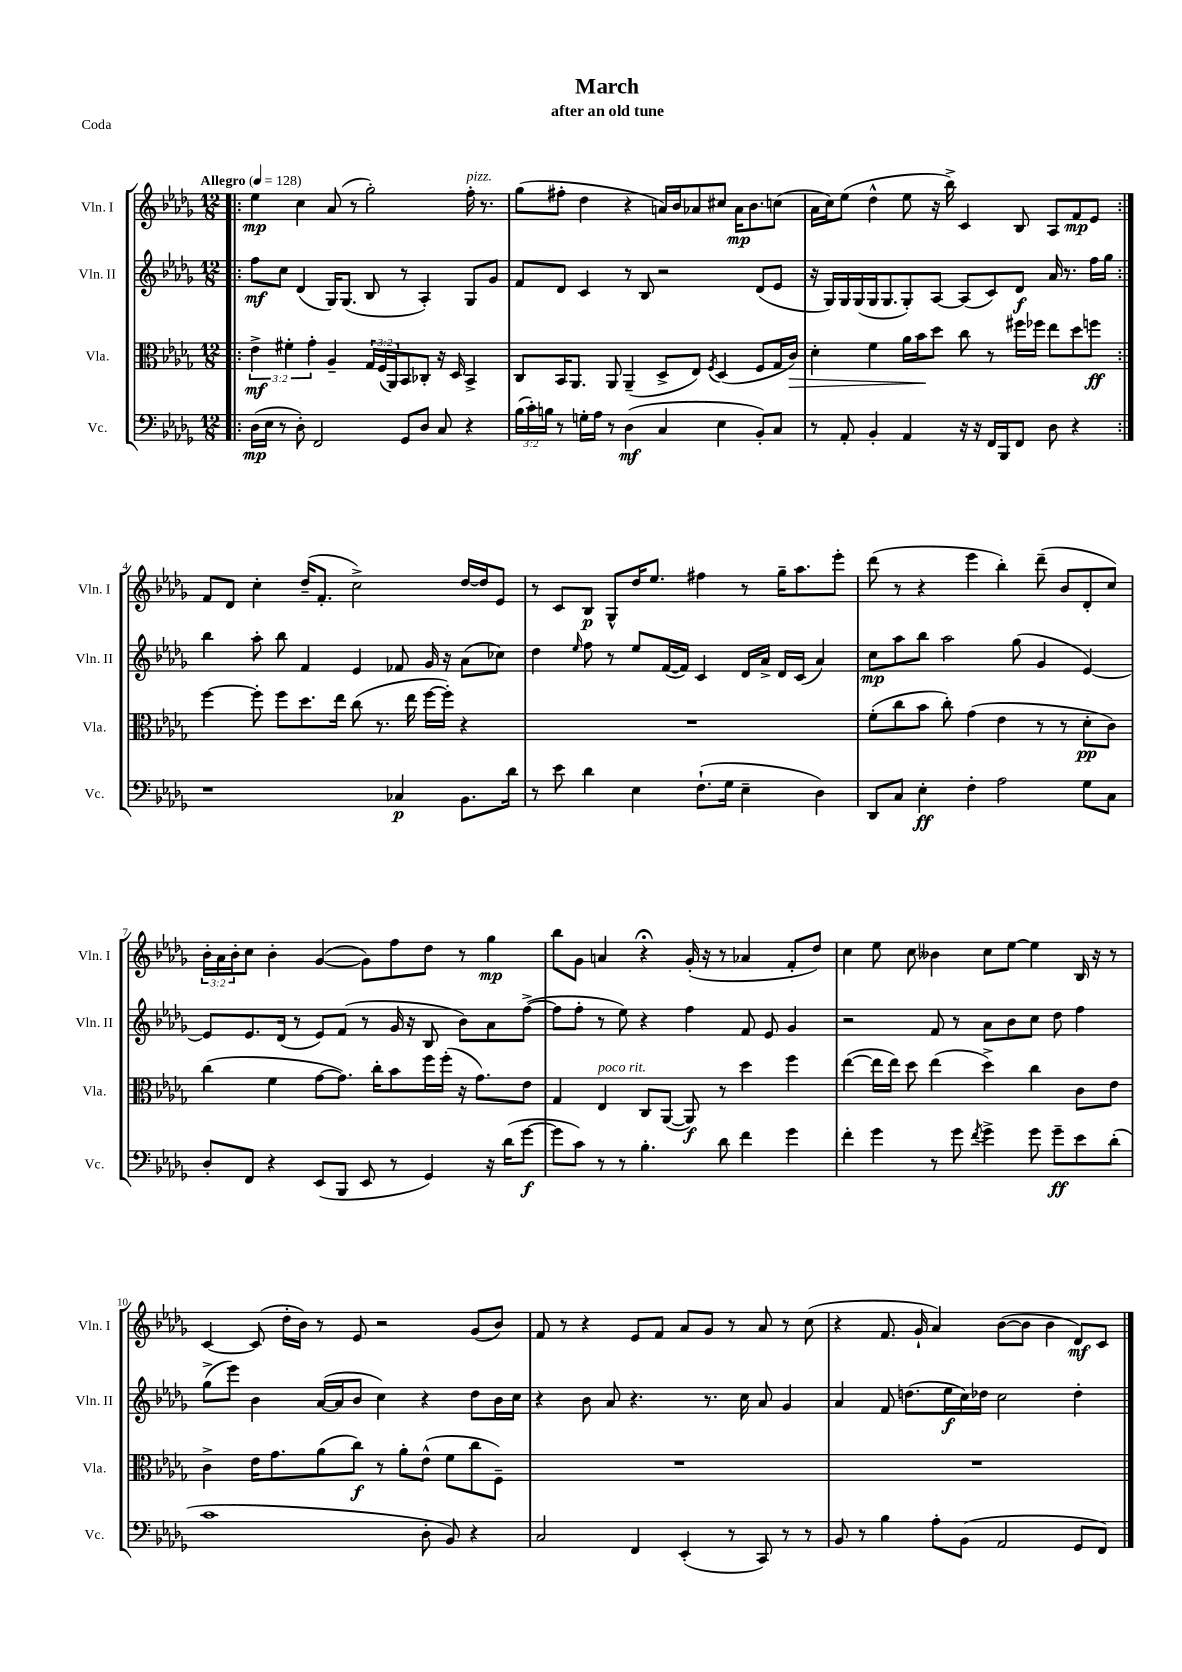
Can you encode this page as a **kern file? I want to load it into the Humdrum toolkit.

**kern	**dynam	**kern	**dynam	**kern	**dynam	**kern	**dynam
*part4	*part4	*part3	*part3	*part2	*part2	*part1	*part1
*staff4	*staff4	*staff3	*staff3	*staff2	*staff2	*staff1	*staff1
*I"Vc.	*	*I"Vla.	*	*I"Vln. II	*	*I"Vln. I	*
*I'Vc.	*	*I'Vla.	*	*I'Vln. II	*	*I'Vln. I	*
*clefF4	*	*clefC3	*	*clefG2	*	*clefG2	*
*k[b-e-a-d-g-]	*	*k[b-e-a-d-g-]	*	*k[b-e-a-d-g-]	*	*k[b-e-a-d-g-]	*
*M12/8	*	*M12/8	*	*M12/8	*	*M12/8	*
*MM128	*	*MM128	*	*MM128	*	*MM128	*
=1!|:	=1!|:	=1!|:	=1!|:	=1!|:	=1!|:	=1!|:	=1!|:
!	!	!	!	!	!	!LO:TX:a:B:t=Allegro	!
(16D-\LL	mp	6e-^\	mf	8ff\L	mf	4ee-\	mp
16E-\JJ	.	.	.	.	.	.	.
8r	.	.	.	8cc\J	.	.	.
.	.	6f#X'\	.	.	.	.	.
8D-'\)	.	.	.	(4d-/	.	4cc\	.
.	.	6g-'\	.	.	.	.	.
2FF/	.	.	.	.	.	.	.
.	.	4A-~/	.	16G-/KL)	.	(8a-/	.
.	.	.	.	(8.G-/J	.	.	.
.	.	.	.	.	.	8r	.
.	.	24G-/LL	.	8B-/	.	2gg-'\)	.
.	.	(24F/	.	.	.	.	.
.	.	24AA-/J)	.	.	.	.	.
8GG-/L	.	8BB-/	.	8r	.	.	.
8D-/J	.	8C-X'/J	.	4A-'/)	.	.	.
8C/	.	16r	.	.	.	.	.
.	.	16D-/	.	.	.	.	.
!	!	!	!	!	!	!LO:TX:a:i:t=pizz.	!
4r	.	4BB-^/	.	8G-/L	.	16ff'\	.
.	.	.	.	.	.	8.r	.
.	.	.	.	8g-/J	.	.	.
=2	=2	=2	=2	=2	=2	=2	=2
(24B-\LL	.	8C/L	.	8f/L	.	(8gg-\L	.
24c'\)	.	.	.	.	.	.	.
24Bn\JJ	.	.	.	.	.	.	.
8r	.	16BB-/K	.	8d-/J	.	8ff#X'\J	.
.	.	8.AA-/J	.	.	.	.	.
16Gn'\LL	.	.	.	4c/	.	4dd-\	.
16A-\JJ	.	.	.	.	.	.	.
8r	.	8AA-/	.	.	.	.	.
(4D-\	mf	(4AA-~/	.	8r	.	4r	.
.	.	.	.	8B-/	.	.	.
4C/	.	8D-^/L	.	2r	.	16an/LL)	.
.	.	.	.	.	.	16b-/J	.
.	.	8E-/J)	.	.	.	8a-X/	.
.	.	8qF/	.	.	.	.	.
4E-\	.	(4D-/	.	.	.	8cc#X/J	.
.	.	.	.	.	.	16a-\KL	mp
.	.	.	.	.	.	8.b-\	.
8BB-'/L)	.	8F/L	.	(8d-/L	.	.	.
8C/J	.	16G-/L	.	8e-/J	.	(8ccn\J	.
!	!	!	!LO:HP:b	!	!	!	!
.	.	16c/JJ)	>	.	.	.	.
=3	=3	=3	=3	=3	=3	=3	=3
8r	.	4d-'\	.	16r	.	16a-\LL	.
.	.	.	.	16G-/LL)	.	16cc\J)	.
8AA-'/	.	.	.	16G-/	.	(8ee-\J	.
.	.	.	.	(16G-/	.	.	.
4BB-'/	.	4f\	.	16G-/J	.	4dd-^^\	.
.	.	.	.	8.G-/	.	.	.
4AA-/	.	16a-\LL	.	8G-'/)	.	8ee-\	.
.	.	16b-\J	.	.	.	.	.
.	.	8dd-\J	]	[8A-/J	.	16r	.
.	.	.	.	.	.	16bb-^\)	.
16r	.	8cc\	.	(8A-/L]	.	4c/	.
16r	.	.	.	.	.	.	.
16FF/LL	.	8r	.	8c/)	.	.	.
16BBB-/J	.	.	.	.	.	.	.
8FF/J	.	16ff#X\LL	.	8d-/J	f	8B-/	.
.	.	16ff-X\JJ	.	.	.	.	.
8D-\	.	8ee-\L	.	16a-/	.	8A-/L	.
.	.	.	.	8.r	.	.	.
4r	.	8dd-\	.	.	.	8f/	mp
.	.	8ffn\J	ff	16ff\LL	.	8e-/J	.
.	.	.	.	16gg-\JJ	.	.	.
!!LO:LB:g=z
=4:|!	=4:|!	=4:|!	=4:|!	=4:|!	=4:|!	=4:|!	=4:|!
1r	.	[4ff\	.	4bb-\	.	8f/L	.
.	.	.	.	.	.	8d-/J	.
.	.	8ff'\]	.	8aa-'\	.	4cc'\	.
.	.	8ff\L	.	8bb-\	.	.	.
.	.	8.dd-\	.	4f/	.	(16dd-~/KL	.
.	.	.	.	.	.	8.f'/J	.
.	.	16ee-\Jk	.	.	.	.	.
.	.	(8cc\	.	4e-/	.	2cc^\)	.
.	.	8.r	.	.	.	.	.
4C-X/	p	.	.	8f-X/	.	.	.
.	.	16ee-\	.	.	.	.	.
.	.	[16ff\LL	.	16g-/	.	.	.
.	.	16ff'\JJ])	.	16r	.	.	.
8.BB-\L	.	4r	.	(8a-\L	.	[16dd-/LL	.
.	.	.	.	.	.	16dd-/J]	.
.	.	.	.	8cc-X\J)	.	8e-/J	.
16d-\Jk	.	.	.	.	.	.	.
=5	=5	=5	=5	=5	=5	=5	=5
8r	.	1.r	.	4dd-\	.	8r	.
8e-\	.	.	.	.	.	8c/L	.
.	.	.	.	16qqee-/	.	.	.
4d-\	.	.	.	8ff\	.	8B-/J	p
.	.	.	.	8r	.	8G-^^/L	.
4E-\	.	.	.	8ee-/L	.	16dd-/K	.
.	.	.	.	.	.	8.ee-/J	.
.	.	.	.	([16f/L	.	.	.
.	.	.	.	16f/JJ])	.	.	.
(8.F`\L	.	.	.	4c/	.	4ff#X\	.
16G-\Jk	.	.	.	.	.	.	.
4E-~\	.	.	.	16d-/LL	.	8r	.
.	.	.	.	16a-^/JJ	.	.	.
.	.	.	.	16d-/LL	.	16gg-~\KL	.
.	.	.	.	(16c/JJ	.	8.aa-\	.
4D-\)	.	.	.	4a-/)	.	.	.
.	.	.	.	.	.	8eee-'\J	.
=6	=6	=6	=6	=6	=6	=6	=6
8DD-/L	.	(8f'\L	.	8cc\L	mp	(8ddd-\	.
8C/J	.	8cc\	.	8aa-\	.	8r	.
4E-'\	ff	8b-\J	.	8bb-\J	.	4r	.
.	.	8cc'\)	.	2aa-\	.	.	.
4F'\	.	(4g-\	.	.	.	4eee-\	.
2A-\	.	4e-\	.	.	.	4bb-'\)	.
.	.	.	.	(8gg-\	.	.	.
.	.	8r	.	4g-/	.	(8ddd-~\	.
.	.	8r	.	.	.	8b-/L	.
8G-\L	.	8d-'\L	pp	[4e-/)	.	8d-'/	.
8C\J	.	8c\J)	.	.	.	8cc/J)	.
!!LO:LB:g=z
=7	=7	=7	=7	=7	=7	=7	=7
8D-'/L	.	(4cc\	.	8e-/L]	.	24b-'\LL	.
.	.	.	.	.	.	24a-\	.
.	.	.	.	.	.	24b-'\J	.
8FF/J	.	.	.	8.e-/	.	8cc\J	.
4r	.	4f\	.	.	.	4b-'\	.
.	.	.	.	(16d-/Jk	.	.	.
.	.	.	.	8r	.	.	.
(8EE-/L	.	[8g-\L	.	8e-/L)	.	([4g-/	.
8BBB-/J	.	8.g-\J])	.	(8f/J	.	.	.
8EE-/	.	.	.	8r	.	8g-\L])	.
.	.	16cc'\KL	.	.	.	.	.
8r	.	8b-\	.	16g-/	.	8ff\	.
.	.	.	.	16r	.	.	.
4GG-/)	.	16ff\L	.	8B-/	.	8dd-\J	.
.	.	(16ff'\JJ	.	.	.	.	.
.	.	16r	.	8b-\L)	.	8r	.
.	.	8.g-\L)	.	.	.	.	.
16r	.	.	.	8a-\	.	4gg-\	mp
(16d-\KL	.	.	.	.	.	.	.
[8g-\J	f	8e-\J	.	([8ff^\J	.	.	.
=8	=8	=8	=8	=8	=8	=8	=8
8g-\L]	.	4G-/	.	8ff\L]	.	8bb-\L	.
8c\J)	.	.	.	8ff'\J	.	8g-\J	.
!	!	!LO:TX:a:i:t=poco rit.	!	!	!	!	!
8r	.	4E-/	.	8r	.	4an/	.
8r	.	.	.	8ee-\)	.	.	.
4.B-'\	.	8C/L	.	4r	.	4r;<	.
.	.	([8AA-/J	.	.	.	.	.
.	.	8AA-/])	f	4ff\	.	(16g-'/	.
.	.	.	.	.	.	16r	.
8d-\	.	8r	.	.	.	8r	.
4f\	.	4dd-\	.	8f/	.	4a-X/	.
.	.	.	.	8e-/	.	.	.
4g-\	.	4ff\	.	4g-/	.	8f'/L	.
.	.	.	.	.	.	8dd-/J)	.
=9	=9	=9	=9	=9	=9	=9	=9
4f'\	.	([4ee-\	.	2r	.	4cc\	.
4g-\	.	16ee-\LL]	.	.	.	8ee-\	.
.	.	16ee-\JJ)	.	.	.	.	.
.	.	8dd-\	.	.	.	8cc\	.
8r	.	(4ee-\	.	8f/	.	4b--X\	.
8g-\	.	.	.	8r	.	.	.
8qf/	.	.	.	.	.	.	.
4g-^\	.	4dd-^\)	.	8a-\L	.	8cc\L	.
.	.	.	.	8b-\	.	[8ee-\J	.
8g-\	.	4cc\	.	8cc\J	.	4ee-\]	.
8g-~\L	ff	.	.	8dd-\	.	.	.
8e-\	.	8c\L	.	4ff\	.	16B-/	.
.	.	.	.	.	.	16r	.
(8d-'\J	.	8e-\J	.	.	.	8r	.
!!LO:LB:g=z
=10	=10	=10	=10	=10	=10	=10	=10
1c	.	4c^\	.	(8gg-^\L	.	[4c/	.
.	.	.	.	8eee-\J)	.	.	.
.	.	16e-\KL	.	4b-\	.	(8c/]	.
.	.	8.g-\	.	.	.	.	.
.	.	.	.	.	.	16dd-'\LL	.
.	.	.	.	.	.	16b-\JJ)	.
.	.	(8a-\	.	([16a-/LL	.	8r	.
.	.	.	.	16a-/J]	.	.	.
.	.	8cc\J)	f	8b-/J	.	8e-/	.
.	.	8r	.	4cc\)	.	2r	.
.	.	8a-'\L	.	.	.	.	.
8D-'\	.	(8e-^^\J	.	4r	.	.	.
8BB-/)	.	8f\L	.	.	.	.	.
4r	.	8cc\	.	8dd-\L	.	(8g-/L	.
.	.	8F~\J)	.	16b-\L	.	8b-/J)	.
.	.	.	.	16cc\JJ	.	.	.
=11	=11	=11	=11	=11	=11	=11	=11
2C/	.	1.r	.	4r	.	8f/	.
.	.	.	.	.	.	8r	.
.	.	.	.	8b-\	.	4r	.
.	.	.	.	8a-/	.	.	.
4FF/	.	.	.	4.r	.	8e-/L	.
.	.	.	.	.	.	8f/J	.
(4EE-'/	.	.	.	.	.	8a-/L	.
.	.	.	.	8.r	.	8g-/J	.
8r	.	.	.	.	.	8r	.
.	.	.	.	16cc\	.	.	.
8CC/)	.	.	.	8a-/	.	8a-/	.
8r	.	.	.	4g-/	.	8r	.
8r	.	.	.	.	.	(8cc\	.
=12	=12	=12	=12	=12	=12	=12	=12
8BB-/	.	1.r	.	4a-/	.	4r	.
8r	.	.	.	.	.	.	.
4B-\	.	.	.	8f/	.	8.f/	.
.	.	.	.	(8.ddn\L	.	.	.
.	.	.	.	.	.	16g-`/	.
8A-'\L	.	.	.	.	.	4a-/)	.
.	.	.	.	16ee-\L	f	.	.
(8BB-\J	.	.	.	16cc\)	.	.	.
.	.	.	.	16dd-X\JJ	.	.	.
2AA-/	.	.	.	2cc\	.	([8b-\L	.
.	.	.	.	.	.	8b-\J]	.
.	.	.	.	.	.	4b-\	.
8GG-/L	.	.	.	4dd-'\	.	8d-/L)	mf
8FF/J)	.	.	.	.	.	8c/J	.
==	==	==	==	==	==	==	==
*-	*-	*-	*-	*-	*-	*-	*-
